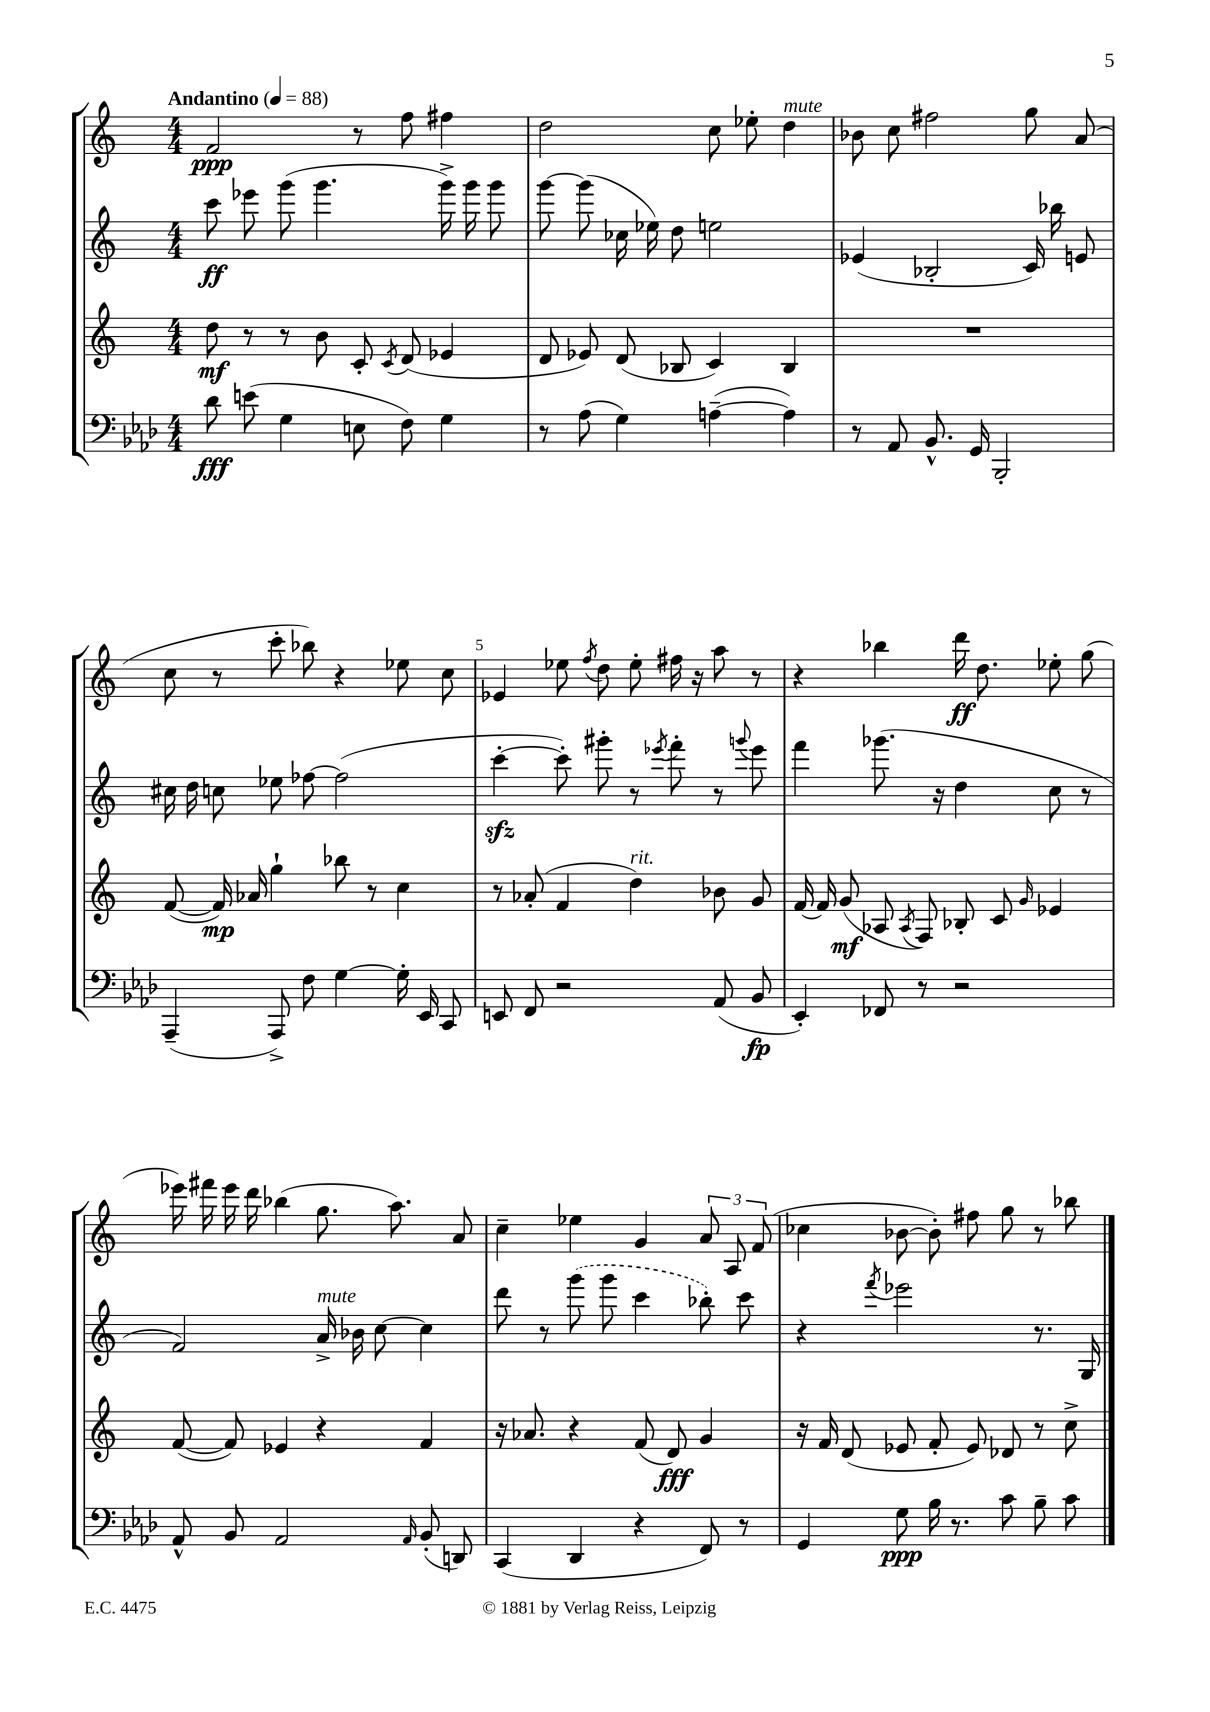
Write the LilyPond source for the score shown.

<<
\new StaffGroup <<
\new Staff = "s0" {
    \clef treble \key c \major \numericTimeSignature \time 4/4 \tempo "Andantino" 4 = 88
    \autoBeamOff f'2\ppp r8 f''8 fis''4 |
    d''2 c''8 ees''8-. d''4^\markup { \italic "mute" } |
    bes'8 c''8 fis''2 g''8 a'8( |
    c''8 r8 c'''8-. bes''8) r4 ees''8 c''8 |
    ees'4 ees''8 \acciaccatura { f''8 } d''8 ees''8-. fis''16 r16 a''8 r8 |
    r4 bes''4 d'''16\ff d''8. ees''8-. g''8( |
    ees'''16) fis'''16 ees'''16 d'''16 bes''4( g''8. a''8.) a'8 |
    c''4-- ees''4 g'4 \tuplet 3/2 { a'8 a8 f'8( } |
    ces''4 bes'8~ bes'8-.) fis''8 g''8 r8 bes''8 \bar "|." |
}
\new Staff = "s1" {
    \clef treble \key c \major \numericTimeSignature \time 4/4
    \autoBeamOff c'''8\ff ees'''8 g'''8( g'''4. g'''16->) g'''16 g'''8 |
    g'''8~ g'''8( ces''16 ees''16) d''8 e''2 |
    ees'4( bes2-. c'16) bes''16 e'8 |
    cis''16 d''16 c''8 ees''8 fes''8~ fes''2( |
    c'''4~-.\sfz c'''8-.) gis'''8-. r8 \acciaccatura { ees'''8 } f'''8-. r8 \appoggiatura { g'''8 } ees'''8 |
    f'''4 ges'''8.( r16 d''4 c''8 r8 |
    f'2) a'16->^\markup { \italic "mute" } bes'16 c''8~ c''4 |
    d'''8 r8 \once \slurDashed g'''8( g'''8 c'''4 bes''8-.) c'''8 |
    r4 \acciaccatura { f'''8 } ees'''2 r8. g16 \bar "|." |
}
\new Staff = "s2" {
    \clef treble \key c \major \numericTimeSignature \time 4/4
    \autoBeamOff d''8\mf r8 r8 b'8 c'8-. \acciaccatura { c'8 } d'8( ees'4 |
    d'8 ees'8) d'8( bes8 c'4) bes4 |
    R1 |
    f'8~( f'16\mp) aes'16 g''4-! bes''8 r8 c''4 |
    r8 aes'8-.( f'4 d''4^\markup { \italic "rit." }) bes'8 g'8 |
    f'16~ f'16 g'8\mf( aes8 \acciaccatura { aes8 } f8) bes8-. c'8 \grace { g'16 } ees'4 |
    f'8~( f'8) ees'4 r4 f'4 |
    r16 aes'8. r4 f'8( d'8\fff) g'4 |
    r16 f'16 d'8( ees'8 f'8-. ees'8) des'8 r8 c''8-> \bar "|." |
}
\new Staff = "s3" {
    \clef bass \key aes \major \numericTimeSignature \time 4/4
    \autoBeamOff des'8\fff e'8( g4 e8 f8) g4 |
    r8 aes8( g4) a4~--( a4) |
    r8 aes,8 bes,8.-^ g,16 bes,,2-. |
    aes,,4--( aes,,8->) f8 g4~ g16-. ees,16 c,8 |
    e,8 f,8 r2 aes,8( bes,8\fp |
    ees,4-.) fes,8 r8 r2 |
    aes,8-^ bes,8 aes,2 \grace { aes,16 } bes,8-.( d,8) |
    c,4( des,4 r4 f,8) r8 |
    g,4 g8\ppp bes16 r8. c'8 bes8-- c'8 \bar "|." |
}
>>
>>
\layout { \context { \Score \override BarNumber.break-visibility = ##(#f #t #t) barNumberVisibility = #(every-nth-bar-number-visible 5) } }
